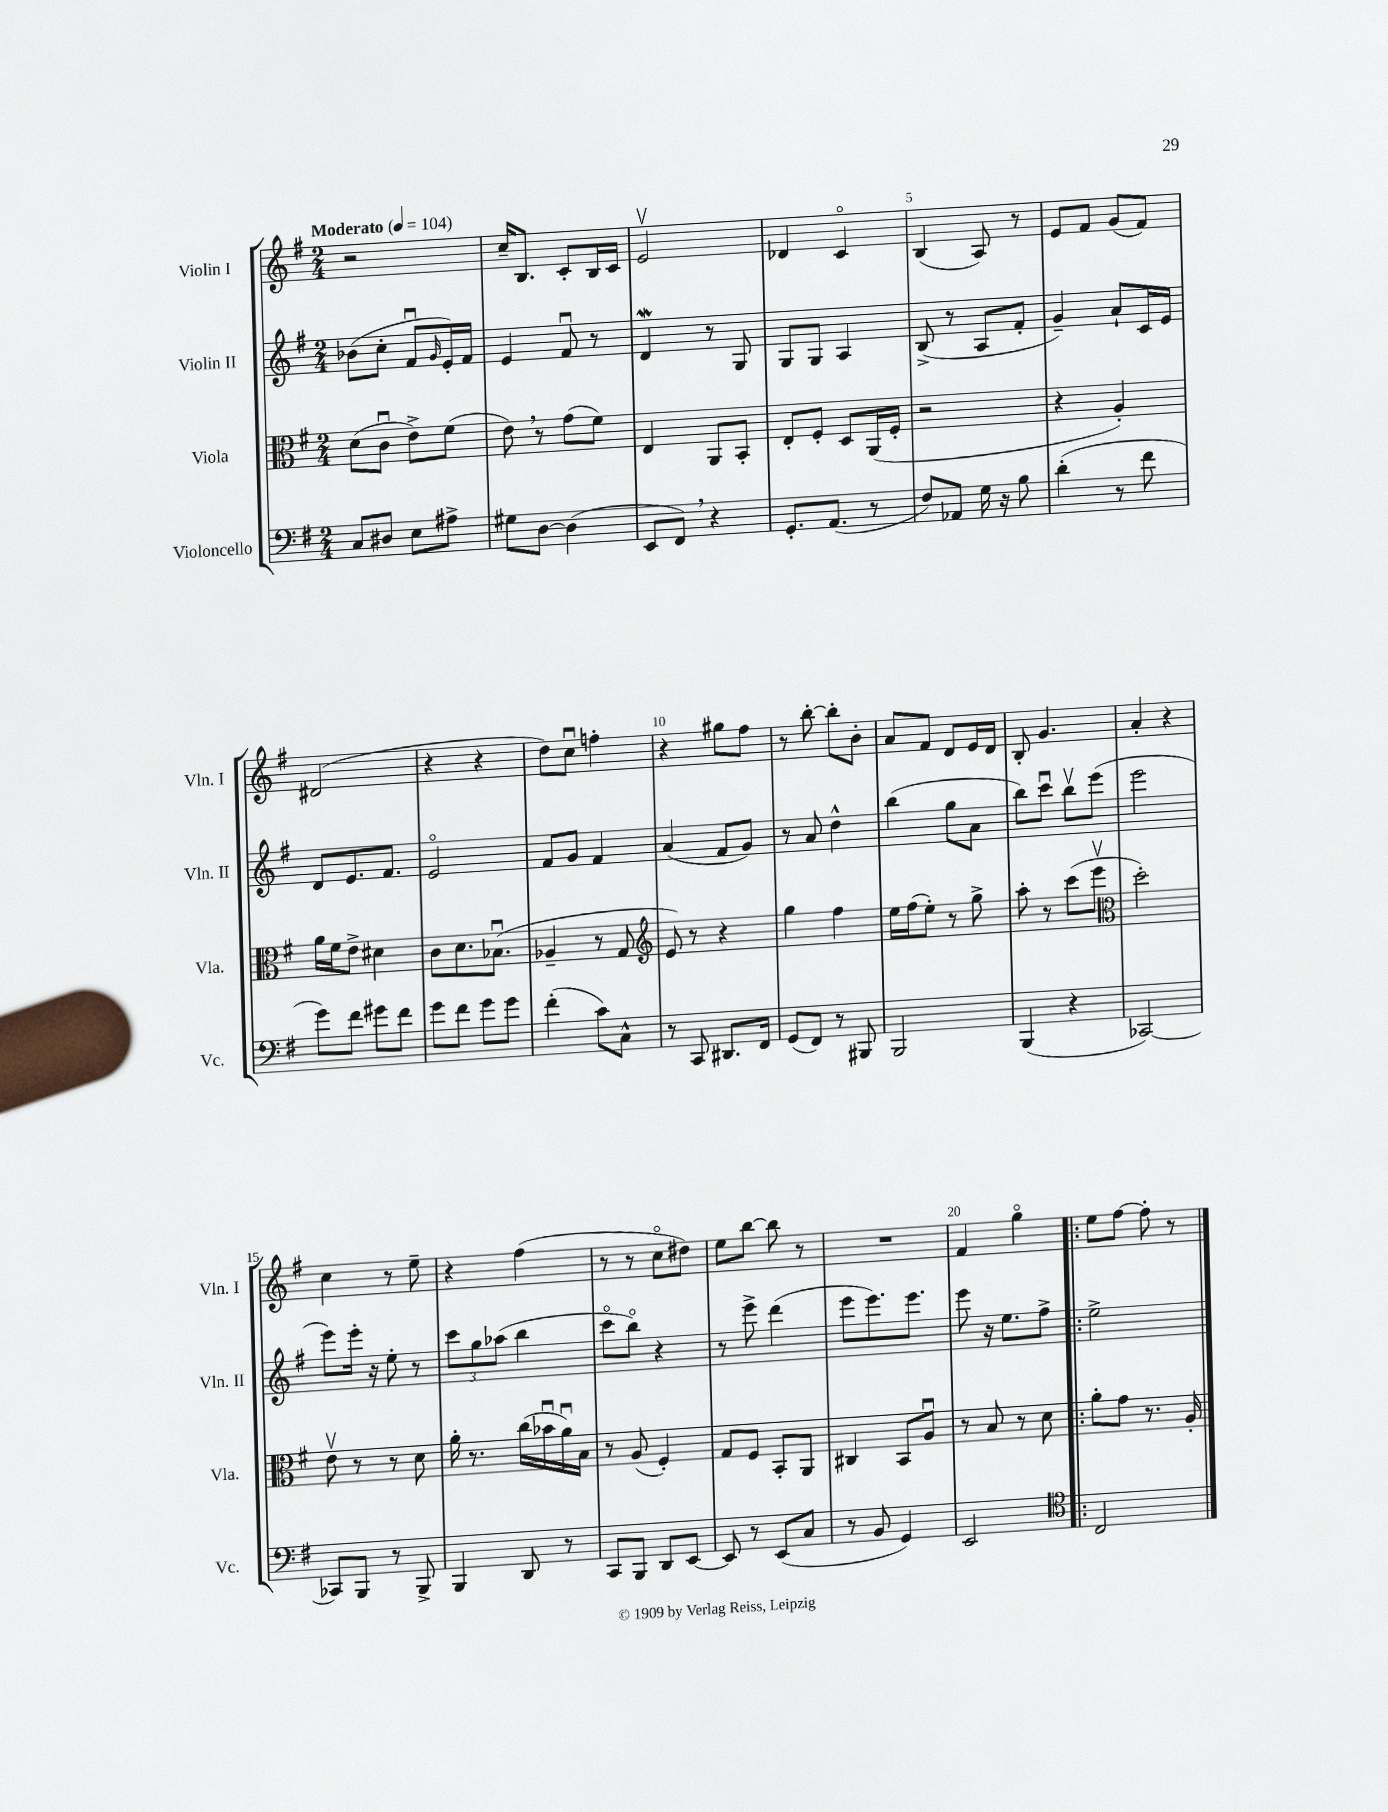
<<
\new StaffGroup <<
\new Staff = "s0" \with { instrumentName = "Violin I" shortInstrumentName = "Vln. I" } {
    \clef treble \key g \major \numericTimeSignature \time 2/4 \tempo "Moderato" 4 = 104
    r2 |
    c''16-- b8. c'8-. b16 c'16 |
    e'2\upbow |
    des'4 c'4\flageolet |
    b4( a8) r8 |
    e'8 fis'8 g'8( fis'8) |
    dis'2( |
    r4 r4 |
    d''8) c''8\downbow f''4-. |
    r4 gis''8 fis''8 |
    r8 b''8~-. b''8-. b'8-. |
    a'8 fis'8 d'8 e'16 d'16 |
    b8-. g'4. |
    a'4-. r4 |
    c''4 r8 e''8-- |
    r4 fis''4( |
    r8 r8 c''8\flageolet dis''8) |
    e''8 b''8~ b''8 r8 |
    R2 |
    fis'4 g''4\flageolet |
    \bar ".|:" e''8 fis''8~ fis''8-. r8 \bar "|." |
}
\new Staff = "s1" \with { instrumentName = "Violin II" shortInstrumentName = "Vln. II" } {
    \clef treble \key g \major \numericTimeSignature \time 2/4
    bes'8( c''8-. fis'8\downbow \grace { g'16 } e'16-.) fis'16 |
    e'4 fis'8\downbow r8 |
    d'4\mordent r8 g8 |
    g8 g8 a4 |
    b8->( r8 a8 fis'8-. |
    g'4--) a'8-! c'16 e'16 |
    d'8 e'8. fis'8. |
    e'2\flageolet |
    fis'8 g'8 fis'4 |
    a'4( fis'8 g'8) |
    r8 a'8 d''4-^ |
    b''4( g''8 a'8 |
    b''8) c'''8\downbow b''8\upbow e'''8( |
    e'''2 |
    e'''8) e'''16-. r16 e''8-. r8 |
    \tuplet 3/2 { c'''8 g''8 aes''8( } b''4 |
    c'''8\flageolet b''8\flageolet) r4 |
    r8 e'''8-> d'''4( |
    e'''8 e'''8.) e'''8. |
    e'''8 r16 e''8. fis''8-> |
    \bar ".|:" e''2-> \bar "|." |
}
\new Staff = "s2" \with { instrumentName = "Viola" shortInstrumentName = "Vla." } {
    \clef alto \key g \major \numericTimeSignature \time 2/4
    d'8( c'8\downbow e'8->) fis'8( |
    e'8) \breathe r8 g'8( fis'8) |
    e4 a,8 b,8-. |
    e8-. fis8-. d8 a,16( fis16-. |
    r2 |
    r4 a4-.) |
    a'16 fis'16 e'8-> dis'4 |
    c'8 d'8. bes8.\downbow( |
    aes4-- r8 g8 |
    \clef treble e'8) r8 r4 |
    g''4 fis''4 |
    e''16 fis''16( e''8-.) r8 g''8-> |
    a''8-. r8 c'''8( e'''8\upbow |
    \clef alto d''2-.) |
    e'8\upbow r8 r8 d'8 |
    a'16-. r8. c''16( bes'16\downbow a'16\downbow) b16 |
    r8 a8( fis4-.) |
    g8 fis8 b,8-. a,8 |
    cis4 b,8 a8\downbow |
    r8 b8 r8 d'8 |
    \bar ".|:" a'8-. g'8 r8. a16-. \bar "|." |
}
\new Staff = "s3" \with { instrumentName = "Violoncello" shortInstrumentName = "Vc." } {
    \clef bass \key g \major \numericTimeSignature \time 2/4
    c8 dis8 e8 ais8-> |
    gis8 d8~ d4( |
    e,8 fis,8) \breathe r4 |
    g,8.-. a,8.( r8 |
    fis8) aes,8 g16 r16 b8 |
    d'4-.( r8 fis'8 |
    g'8) fis'8 gis'8 fis'8 |
    g'8 fis'8 g'8 g'8 |
    fis'4-.( c'8) c8-^ |
    r8 c,8 dis,8. fis,16 |
    g,8( fis,8) r8 bis,,8 |
    b,,2 |
    b,,4( r4 |
    ces,2~) |
    ces,8 b,,8 r8 b,,8-> |
    b,,4 d,8 r8 |
    c,8 b,,8 d,8 e,8~ |
    e,8 r8 e,8( c8 |
    r8 b,8 g,4) |
    e,2 |
    \clef tenor \bar ".|:" c2 \bar "|." |
}
>>
>>
\layout { \context { \Score \override BarNumber.break-visibility = ##(#f #t #t) barNumberVisibility = #(every-nth-bar-number-visible 5) } }
